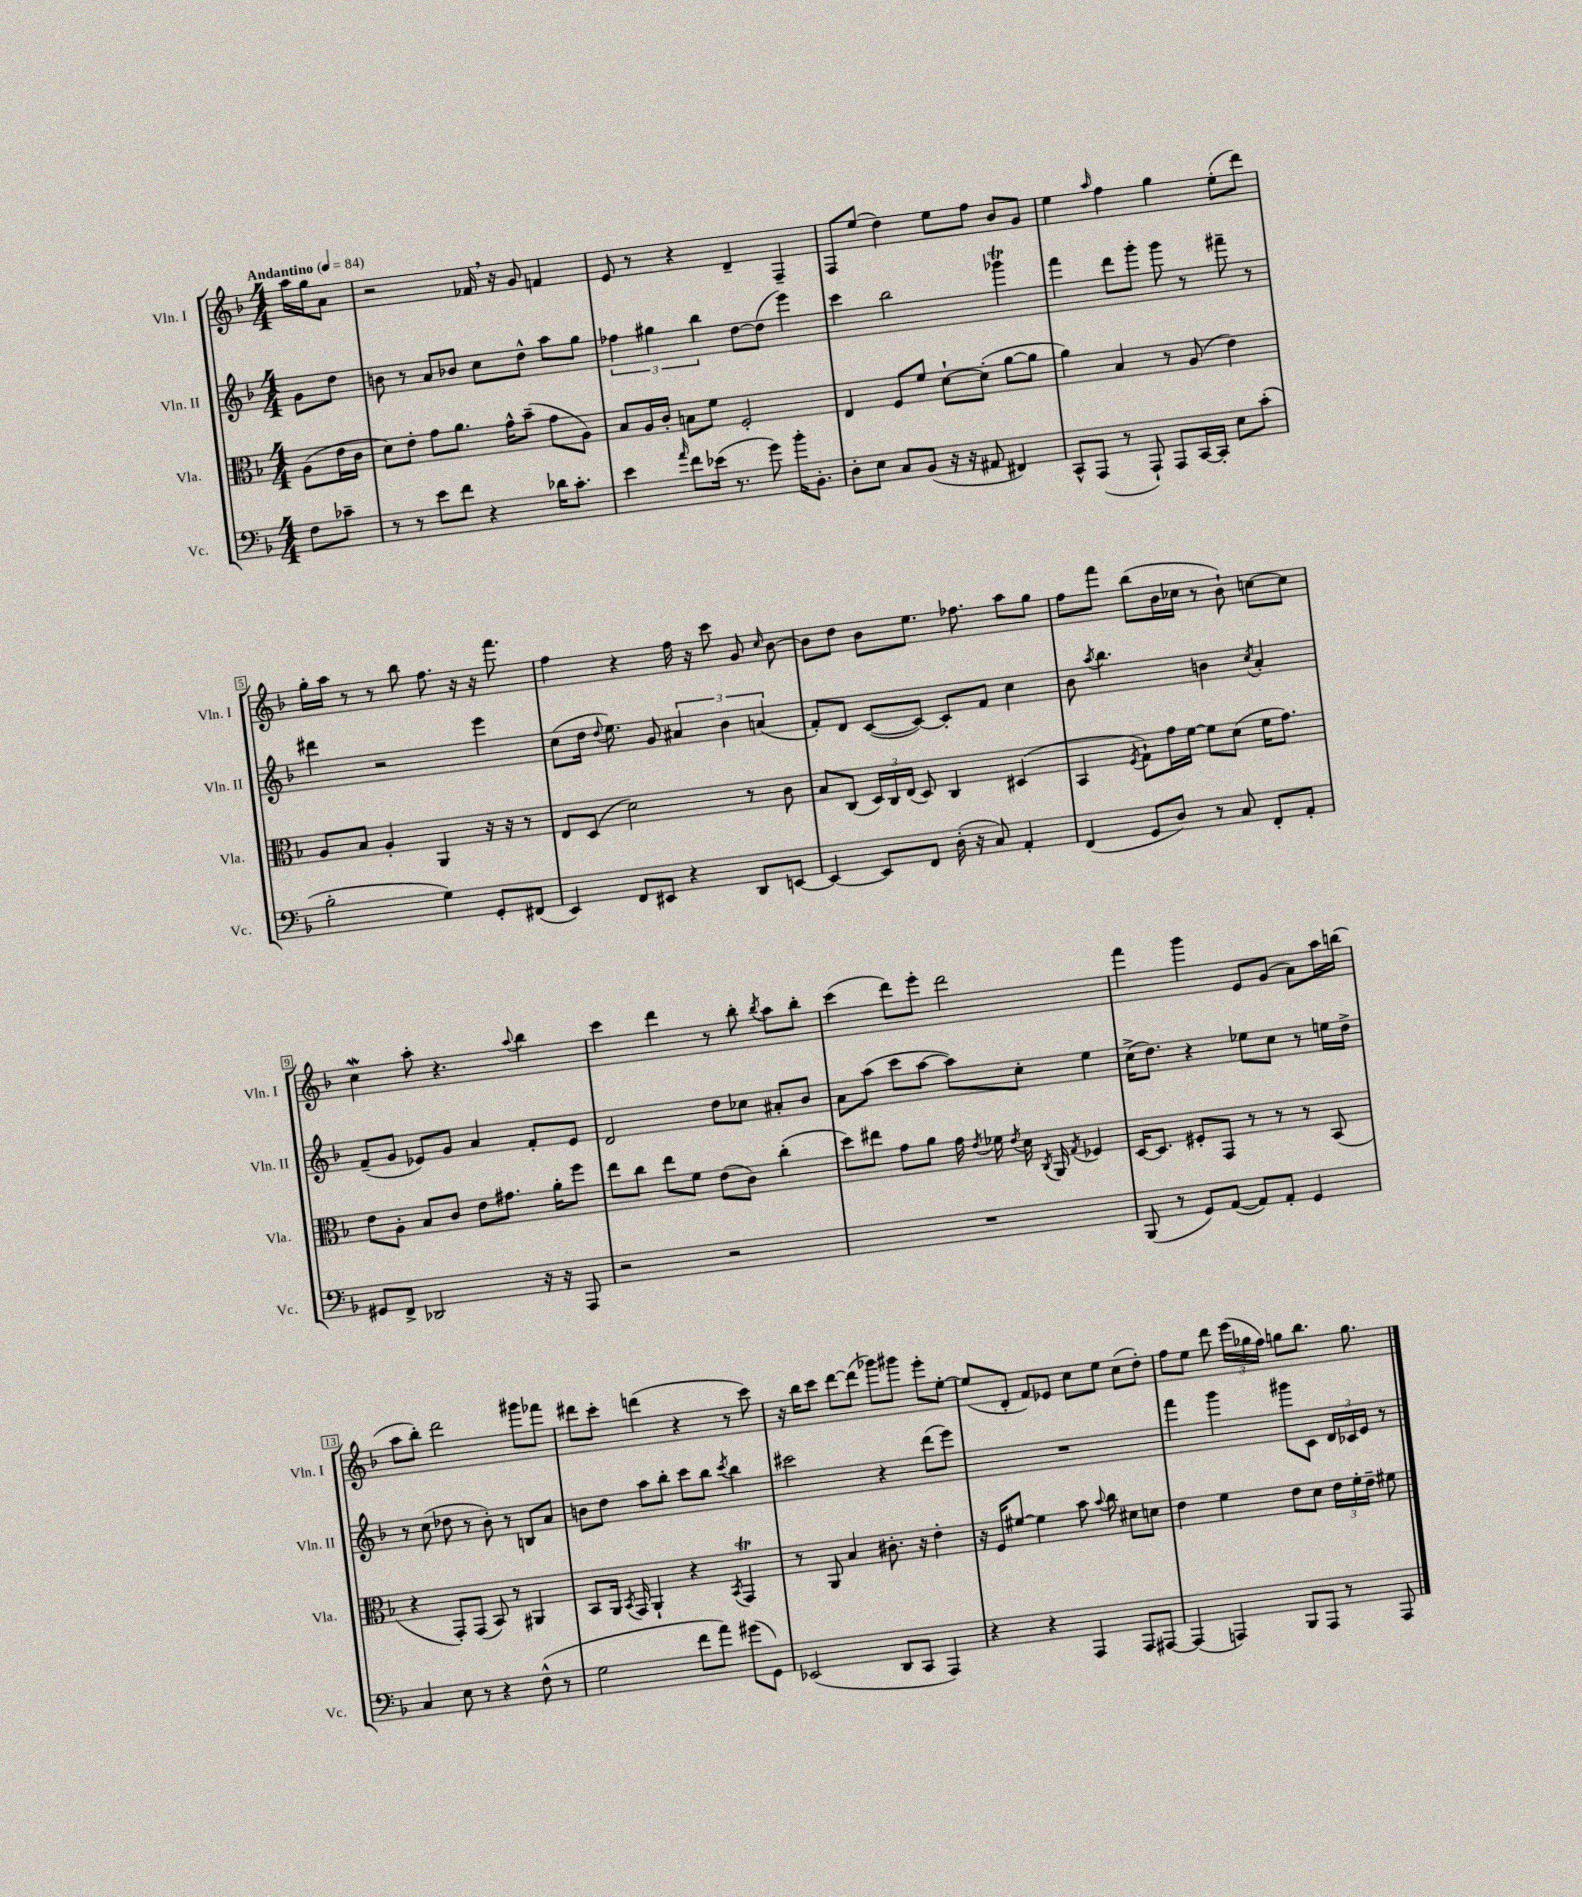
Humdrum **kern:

**kern	**kern	**kern	**kern
*part4	*part3	*part2	*part1
*staff4	*staff3	*staff2	*staff1
*I"Vc.	*I"Vla.	*I"Vln. II	*I"Vln. I
*I'Vc.	*I'Vla.	*I'Vln. II	*I'Vln. I
*clefF4	*clefC3	*clefG2	*clefG2
*k[b-]	*k[b-]	*k[b-]	*k[b-]
*M4/4	*M4/4	*M4/4	*M4/4
*MM84	*MM84	*MM84	*MM84
=	=	=	=
!	!	!	!LO:TX:a:B:t=Andantino
8F\L	(8A\L	8g\L	16aa\LL
.	.	.	16gg\J
8c-X~\J	16e\L	8dd\J	8a\J
.	16c\JJ	.	.
=1	=1	=1	=1
8r	8d\L)	8bn\	2r
8r	8e'\J	8r	.
8e\L	8g\L	8a/L	.
8f\J	8.a\J	8b-X/J	.
4r	.	8cc\L	16f-X,/
.	16g^^\KL	.	16r
.	(8b-~\J	8dd^^\J	8g/
16d-X\KL	8g\L	8aa\L	4fn/
8.c'\J	.	.	.
.	8A\J)	8gg\J	.
=2	=2	=2	=2
4e\	8B-/L	6ff-X\	8e/
.	16A/L	.	8r
.	.	6gg#X\	.
.	16c'/JJ	.	.
16qqa/	.	.	.
8f\L	8Bn\L	.	4r
.	.	6bb-\	.
(16e-X\Jk	8f\J	.	.
8.r	.	.	.
.	2F'/	[8dd\L	4d~/
8g\)	.	(8dd\J]	.
16b-'\KL	.	4eee\)	4F~/
8.BB-'\J	.	.	.
=3	=3	=3	=3
8D'\L	4E/	4ccc\	8F/L
8E\J	.	.	(8ee/J
8C/L	8F/L	2bb-\	4dd\)
(8BB-/J	8f/J	.	.
16r	[8d`\L	.	8ee\L
16r	.	.	.
8AA#X/	(8d'\J]	.	8ff\J
4FF#X/)	[8a\L	4ggg-XT\	8b-/L
.	8a\J]	.	8g/J
=4	=4	=4	=4
8CC^^/L	4a\)	4fff\	4ee\
(8AAA/J	.	.	.
.	.	.	16qqaa/
8r	4B-/	8ddd\L	4ff\
8AAA`/)	.	8ggg'\J	.
8AAA/L	8r	8ggg\	4gg\
[16CC/L	(8A/	8r	.
16CC'/JJ]	.	.	.
8E\L	4e\)	8fff#X~\	(8ee'\L
(8c'\J	.	8r	8ddd\J)
!!LO:LB:g=z
=5	=5	=5	=5
2B-'\	8A/L	4ddd#X\	16gg'\LL
.	.	.	16aa\JJ
.	8B-/J	.	8r
.	4A'/	2r	8r
.	.	.	8bb-\
4G\)	4AA/	.	8.ff\
.	.	.	16r
8GG'/L	16r	4eee\	16r
.	16r	.	8.fff\
(8FF#X/J	8r	.	.
=6	=6	=6	=6
4EE/)	8E/L	(8cc\L	4ff\
.	(8D/J	16dd\Jk	.
.	.	8qqdd/	.
.	.	8.ee\)	.
8FF/L	2d\)	.	4r
8EE#X/J	.	8g/	.
4r	.	6a#X/	16ff\
.	.	.	16r
.	.	.	8ccc\
.	.	6b-\	.
8DD/L	8r	.	8g/
.	.	(6an/	.
.	.	.	16qqcc/
[8EEn/J	8c\	.	[8b-\
=7	=7	=7	=7
4EE/_	8B-/L	8f'/L)	8b-\L]
.	(8C/J	8d/J	8dd\J
8EE/L]	24D/LL)	([8c/L	8b-\L
.	24C/	.	.
.	(24E/JJ	.	.
8FF/J	8D/)	8c/J_)	8.ee\J
(16D'\	4C/	8c'/L]	.
16r	.	.	8.ff-X\
8C/)	.	8f/J	.
4AA'/	(4D#X/	4cc\	8aa\L
.	.	.	8gg\J
=8	=8	=8	=8
(4FF/	4BB-/	8b-\	8ff\L
.	.	8qaa/	.
.	.	4.bb-\	8fff\J
.	8qF/	.	.
8GG/L	8G`\L)	.	(8bb-\L
8D/J)	16g\L	.	16b-\L
.	[16f\JJ	.	16cc-X\JJ
8r	8f\L]	4bn\	8r
8C/	(8d\J	.	8b-`\)
.	.	8qcc/	.
8FF'/L	16f\KL	4a'/	[8ccn\L
.	8.g\J)	.	.
8AA'/J	.	.	8cc\J]
!!LO:LB:g=z
=9	=9	=9	=9
8GG#X/L	8e\L	(8f~/L	4ccW\
8FF^/J	8A'\J	8g/J	.
2DD-X/	8B-/L	8e-X/L)	8aa'\
.	8c/J	8g/J	4.r
.	8e\L	4a/	.
.	8.g#X\J	.	.
.	.	.	8qqaa/
16r	.	8f'/L	4bb-\
16r	16a'\KL	.	.
8AAA/	8ff\J	8e-/J	.
=10	=10	=10	=10
2r	8ee\L	2d/	4ccc\
.	8cc\J	.	.
.	8ee\L	.	4ddd\
.	8f\J	.	.
2r	(8e\L	8dd\L	8r
.	8c\J)	8cc-X\J	8bb-'\
.	.	.	8qbb-/
.	(4cc'\	8a#X'/L	8aa\L
.	.	8b-/J	8bb-'\J
=11	=11	=11	=11
1r	8dd\L)	8a\L	(4ccc\
.	8ee#X\J	(8aa\J	.
.	8g\L	8ccc\L	8ddd\L)
.	8a\J	[8aa\J	8eee'\J
.	16g\	8aa\L])	2ddd\
.	8qe/	.	.
.	16f-X\	.	.
.	8qe/	.	.
.	16d\	8cc'\J	.
.	8qC/	.	.
.	16AA/	.	.
.	8qG/	.	.
.	4F-X/	4ee\	.
=12	=12	=12	=12
(8BBB-/	[16D/KL	(16cc^\KL	4fff\
.	8.D/J]	8.dd\J)	.
8r	.	.	.
8GG/L)	8F#X'/L	4r	4ggg\
([8AA/J	8GG/J	.	.
8AA/L])	8r	8ee-X\L	8e/L
8AA'/J	8r	8cc\J	(8g/J
4GG/	8r	8r	8a\L)
.	(8BB-/	16een\LL	16aa\L
.	.	16dd^\JJ	(16bbn\JJ
!!LO:LB:g=z
=13	=13	=13	=13
4C/	4r	8r	8aa\L
.	.	(8cc\	8bb-'\J)
8E\	8GG'/L)	8dd-X\	2ddd\
8r	(8GG/J	8r	.
4r	8BB-/)	8b-'\)	.
.	8r	8r	.
(8F^^\	4AA#X/	8Bn/L	8ggg#X\L
8r	.	8a/J	8fff-X\J
=14	=14	=14	=14
2G\	8BB-/L	8bn\L	8ddd#X\L
.	16AA/Jk	8dd\J	8ccc'\J
.	8qBB-/	.	.
.	16GG/	.	.
.	4AA`/	8aa\L	(4dddn\
.	.	8bb-'\J	.
8f\L	4r	8ccc\L	4r
8a\J)	.	8bb-\J	.
.	8qBB-/	8qccc/	.
(8g#X\L	4GGT/	4bb-\	8r
8GG\J)	.	.	8ccc\)
=15	=15	=15	=15
(2EE-X/	8r	2ccc#X\	16r
.	.	.	16bb-\KL
.	8AA/	.	8ccc\J
.	4B-/	.	[8ddd\L
.	.	.	(8ddd\J]
8DD/L	8.c#X'\	4r	8ggg-X\L)
8CC/J	.	.	8ggg#X\J
.	16r	.	.
4AAA/)	4e'\	(8ddd\L	8eee'\L
.	.	8eee\J)	[8ee'\J
=16	=16	=16	=16
4r	16r	1r	(8ee/L]
.	16F/KL	.	.
.	[8f#X/J	.	8d'/J
4r	4f#\]	.	8f/L)
.	.	.	8e-X/J
4AAA/	8b-\	.	8cc\L
.	8qqb-/	.	.
.	8cc\	.	8ee\J
8AAA/L	8d#X\L	.	(8cc\L
[8AAA#X/J	8dn\J	.	8dd'\J)
=17	=17	=17	=17
(4AAA#/]	4e\	4fff\	8ff\L
.	.	.	8ee\J
4AAAn/)	4f\	4ggg\	8ddd\
.	.	.	(24eee\LL
.	.	.	24gg-X\
.	.	.	24ff\JJ)
8BBB-/L	8e\L	8ggg#X\L	8ggn\L
8AAA/J	8d\J	8c\J	8.bb-\J
8r	24e\LL	24d/LL	.
.	24f'\	24c-X/	.
.	.	.	8.gg\
.	24e~\JJ	24e/JJ	.
8AAA/	8f#X\	8r	.
==	==	==	==
*-	*-	*-	*-
